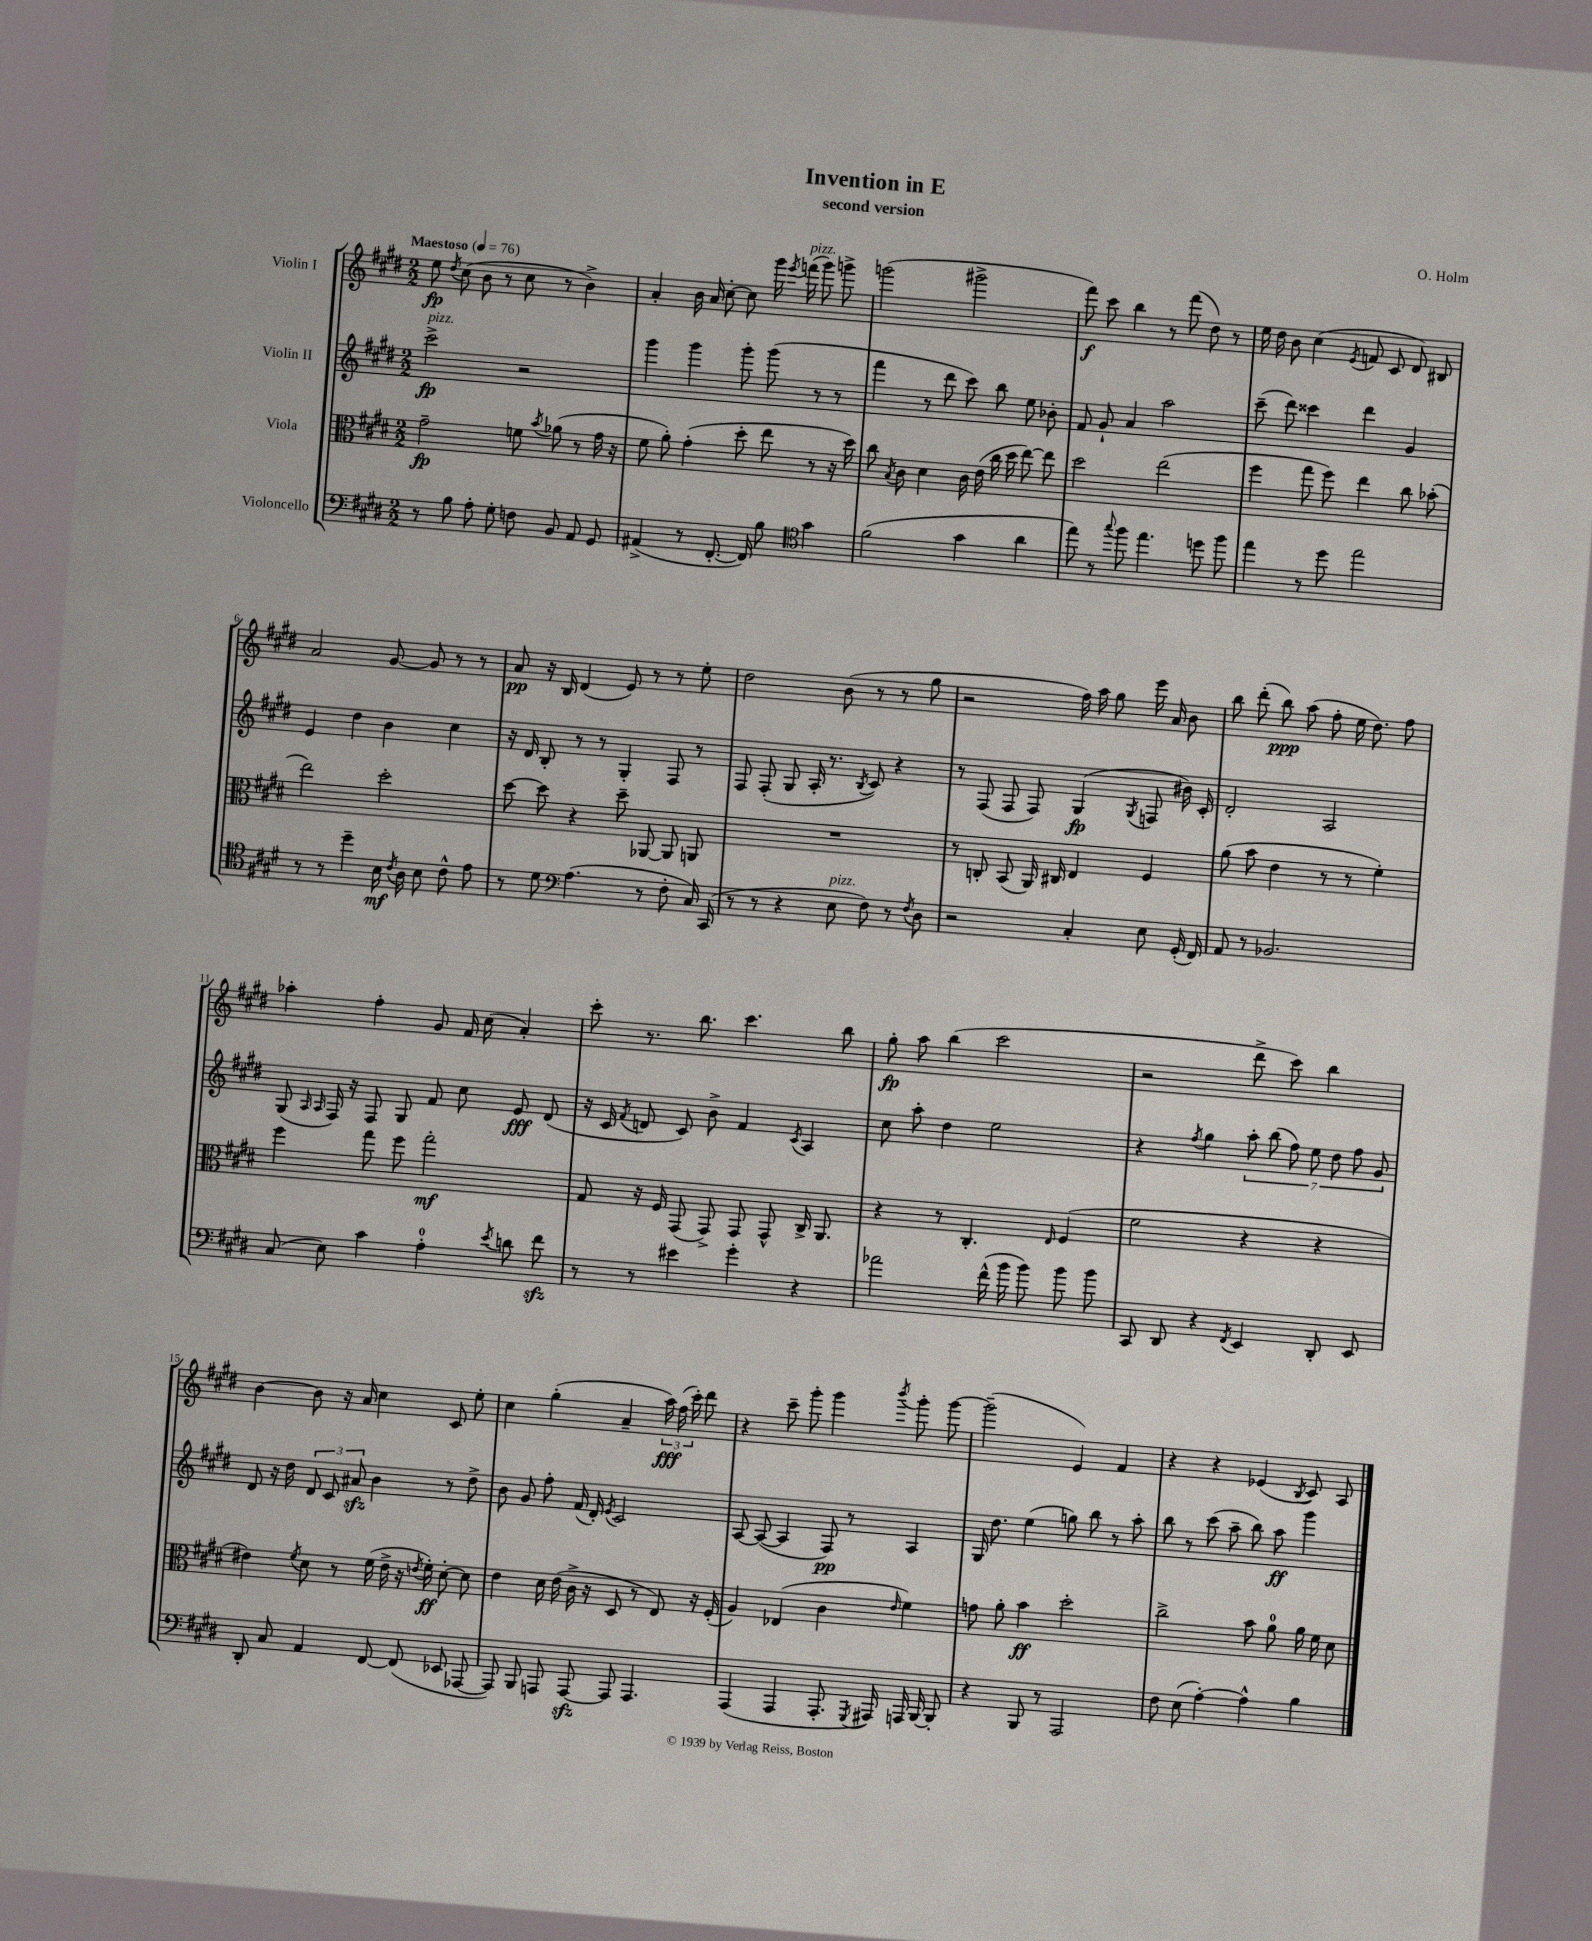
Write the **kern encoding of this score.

**kern	**dynam	**kern	**dynam	**kern	**dynam	**kern	**dynam
*part4	*part4	*part3	*part3	*part2	*part2	*part1	*part1
*staff4	*staff4	*staff3	*staff3	*staff2	*staff2	*staff1	*staff1
*I"Violoncello	*	*I"Viola	*	*I"Violin II	*	*I"Violin I	*
*clefF4	*	*clefC3	*	*clefG2	*	*clefG2	*
*k[f#c#g#d#]	*	*k[f#c#g#d#]	*	*k[f#c#g#d#]	*	*k[f#c#g#d#]	*
*M2/2	*	*M2/2	*	*M2/2	*	*M2/2	*
*MM76	*	*MM76	*	*MM76	*	*MM76	*
=1	=1	=1	=1	=1	=1	=1	=1
!	!	!	!	!	!	!LO:TX:a:B:t=Maestoso	!
!	!	!	!	!LO:TX:a:i:t=pizz.	!	!	!
8r	.	2g#~\	fp	2ccc#^\	fp	8ee\	fp
.	.	.	.	.	.	8qdd#/	.
8B\	.	.	.	.	.	(8cc#\	.
8A'\	.	.	.	.	.	8b\	.
8G#'\	.	.	.	.	.	8r	.
8Fn\	.	8fn\	.	2r	.	8cc#\	.
.	.	8qb/	.	.	.	.	.
8BB/	.	(8a-X\	.	.	.	8r	.
8AA/	.	8r	.	.	.	4b^\)	.
8GG#/	.	16g#\	.	.	.	.	.
.	.	16r	.	.	.	.	.
=2	=2	=2	=2	=2	=2	=2	=2
(4AA#X^/	.	8f#\	.	4ggg#\	.	4a'/	.
.	.	8a'\)	.	.	.	.	.
8r	.	(4g#'\	.	4ggg#\	.	16b\	.
.	.	.	.	.	.	16a/	.
[8.FF#'/	.	.	.	.	.	[8cc#'\	.
.	.	8dd#'\	.	8ggg#'\	.	8cc#\]	.
16FF#/])	.	.	.	.	.	.	.
8B\	.	8ee\	.	(8ggg#\	.	16ggg#\	.
.	.	.	.	.	.	8qeee/	.
!	!	!	!	!	!	!LO:TX:a:i:t=pizz.	!
.	.	.	.	.	.	(16fffn\	.
*clefC4	*	*	*	*	*	*	*
4g#\	.	8r	.	8r	.	8ggg#\)	.
.	.	16r	.	8r	.	8gggn^\	.
.	.	16dd#\)	.	.	.	.	.
=3	=3	=3	=3	=3	=3	=3	=3
(2f#\	.	8cc#\	.	4fff#\	.	(2gggn\	.
.	.	8qB/	.	.	.	.	.
.	.	8c#\	.	.	.	.	.
.	.	4d#\	.	8r	.	.	.
.	.	.	.	8ddd#\	.	.	.
4g#\	.	16c#\	.	8ccc#\)	.	2ggg#X^\	.
.	.	(16e\	.	.	.	.	.
.	.	16cc#\	.	8bb\	.	.	.
.	.	16dd#\	.	.	.	.	.
4a\	.	[8ee\)	.	8ee\	.	.	.
.	.	8ee\]	.	8b-X'\	.	.	.
=4	=4	=4	=4	=4	=4	=4	=4
8ee\)	.	2dd#\	.	8f#/	.	8fff#\)	f
8r	.	.	.	8g#`/	.	8ccc#\	.
8qqgg#/	.	.	.	.	.	.	.
8ff#\	.	.	.	4a/	.	4bb\	.
4.ee\	.	.	.	.	.	.	.
.	.	(2ee\	.	2aa\	.	8r	.
.	.	.	.	.	.	(8fff#\	.
8ddn\	.	.	.	.	.	8dd#\)	.
8ff#\	.	.	.	.	.	8r	.
=5	=5	=5	=5	=5	=5	=5	=5
4ee\	.	4ff#\	.	(8ccc#~\	.	16ee\	.
.	.	.	.	.	.	16dd#\	.
.	.	.	.	8ddd#\)	.	8b\	.
8r	.	8gg#\	.	4ccc##X\	.	(4cc#\	.
8dd#\	.	8ff#\)	.	.	.	.	.
.	.	.	.	.	.	8qe/	.
2ee\	.	4ee\	.	4ddd#\	.	8fn/	.
.	.	.	.	.	.	8c#/	.
.	.	8cc#\	.	4g#/	.	8d#/)	.
.	.	(8b-X'\	.	.	.	8B#X/	.
!!LO:LB:g=z
=6	=6	=6	=6	=6	=6	=6	=6
8r	.	2ee\)	.	4e/	.	2a/	.
8r	.	.	.	.	.	.	.
4dd#~\	.	.	.	4dd#\	.	.	.
16B\	mf	2dd#'\	.	4b\	.	[8g#/	.
8qc#/	.	.	.	.	.	.	.
16A\	.	.	.	.	.	.	.
8B\	.	.	.	.	.	8g#/]	.
8c#^^\	.	.	.	4cc#\	.	8r	.
8e\	.	.	.	.	.	8r	.
=7	=7	=7	=7	=7	=7	=7	=7
8r	.	[8dd#\	.	16r	.	8a/	pp
.	.	.	.	16d#/	.	.	.
8d#\	.	8dd#\]	.	8B'/	.	16r	.
.	.	.	.	.	.	16B/	.
*clefF4	*	*	*	*	*	*	*
(4.A\	.	4r	.	8r	.	(4d#/	.
.	.	.	.	8r	.	.	.
.	.	8dd#~\	.	4G#'/	.	8e/)	.
8r	.	[8AA-X/	.	.	.	8r	.
8F#'\	.	8AA-/]	.	8F#/	.	8r	.
16C#/)	.	8AAn/	.	8r	.	8ee'\	.
(16CC#/	.	.	.	.	.	.	.
=8	=8	=8	=8	=8	=8	=8	=8
8r	.	1r	.	8F#/	.	2dd#\	.
8r	.	.	.	(8F#'/	.	.	.
4r	.	.	.	8G#/	.	.	.
.	.	.	.	16A'/	.	.	.
.	.	.	.	8.r	.	.	.
!LO:TX:a:i:t=pizz.	!	!	!	!	!	!	!
8E\	.	.	.	.	.	(8b\	.
.	.	.	.	8qB/	.	.	.
8F#\)	.	.	.	8c#/)	.	8r	.
8r	.	.	.	4r	.	8r	.
8qF#/	.	.	.	.	.	.	.
8D#\	.	.	.	.	.	8gg#\	.
=9	=9	=9	=9	=9	=9	=9	=9
2r	.	8r	.	8r	.	2r	.
.	.	8Cn'/	.	(8F#/	.	.	.
.	.	(8BB/	.	8F#/	.	.	.
.	.	16AA/)	.	8F#/)	.	.	.
.	.	16C#X/	.	.	.	.	.
4C#'/	.	4E/	.	(4G#/	fp	16ff#\)	.
.	.	.	.	.	.	16aa\	.
.	.	.	.	.	.	8gg#\	.
.	.	.	.	8qG#/	.	.	.
8E\	.	4F#/	.	8Fn/	.	16eee\	.
.	.	.	.	.	.	16a/	.
(16GG#'/	.	.	.	16b#X\)	.	8b\	.
16FF#/)	.	.	.	16c#'/	.	.	.
=10	=10	=10	=10	=10	=10	=10	=10
8AA/	.	(8a\	.	2d#'/	.	8bb\	.
8r	.	8b\	.	.	.	(8ddd#'\	.
2.BB-X/	.	4e\	.	.	.	8bb\)	ppp
.	.	.	.	.	.	(8aa\	.
.	.	8r	.	2A/	.	8ff#'\	.
.	.	8r	.	.	.	16ee\	.
.	.	.	.	.	.	8.dd#\)	.
.	.	4f#'\)	.	.	.	.	.
.	.	.	.	.	.	8ff#\	.
!!LO:LB:g=z
=11	=11	=11	=11	=11	=11	=11	=11
(8C#/	.	4ff#\	.	(8G#/	.	4aa-X'\	.
.	.	.	.	16qqA/	.	.	.
.	.	.	.	16qqA/	.	.	.
8E\)	.	.	.	16F#/)	.	.	.
.	.	.	.	16r	.	.	.
4c#\	.	8gg#\	.	8F#/	.	4ff#'\	.
.	.	8ff#\	.	8G#/	.	.	.
4A'\	.	2gg#'\	mf	8f#/	.	8g#/	.
.	.	.	.	8cc#\	.	16f#/	.
.	.	.	.	.	.	(16cc#\	.
8qe/	.	.	.	.	.	.	.
8dn\	.	.	.	8e/	fff	4a'/)	.
8f#zz\	.	.	.	(8d#/	.	.	.
=12	=12	=12	=12	=12	=12	=12	=12
8r	.	8G#/	.	16r	.	8ccc#'\	.
.	.	.	.	16c#/	.	.	.
.	.	.	.	8qf#/	.	.	.
8r	.	16r	.	8dn/	.	8.r	.
.	.	16F#/	.	.	.	.	.
4e#X\	.	(8GG#/	.	8c#/)	.	.	.
.	.	.	.	.	.	8.bb\	.
.	.	8GG#^/)	.	8b^\	.	.	.
4g#'\	.	8GG#/	.	4f#/	.	4.ccc#\	.
.	.	8GG#^^/	.	.	.	.	.
.	.	.	.	8qc#/	.	.	.
4r	.	16C#^/	.	4A/	.	.	.
.	.	8.AA/	.	.	.	.	.
.	.	.	.	.	.	8bb\	.
=13	=13	=13	=13	=13	=13	=13	=13
2a-X\	.	4r	.	8cc#\	.	8gg#'\	fp
.	.	.	.	8aa'\	.	8aa\	.
.	.	8r	.	4dd#\	.	(4bb\	.
.	.	4.C#'/	.	.	.	.	.
(16f#^^\	.	.	.	2ee\	.	2ccc#\	.
16b\	.	.	.	.	.	.	.
8b\)	.	.	.	.	.	.	.
.	.	16qqE/	.	.	.	.	.
8b\	.	(4F#/	.	.	.	.	.
8b\	.	.	.	.	.	.	.
=14	=14	=14	=14	=14	=14	=14	=14
8CC#/	.	2f#\	.	4r	.	2r	.
8DD#/	.	.	.	.	.	.	.
.	.	.	.	8qff#/	.	.	.
4r	.	.	.	4gg#\	.	.	.
8qFF#/	.	.	.	.	.	.	.
4EE/	.	4r	.	14aa'\	.	8ddd#^\	.
.	.	.	.	(14bb\	.	.	.
.	.	.	.	.	.	8ccc#\)	.
.	.	.	.	14ff#\)	.	.	.
.	.	.	.	14ee\	.	.	.
8DD#'/	.	4r	.	.	.	4bb\	.
.	.	.	.	14dd#\	.	.	.
.	.	.	.	14ff#\	.	.	.
8EE/	.	.	.	.	.	.	.
.	.	.	.	14g#/	.	.	.
!!LO:LB:g=z
=15	=15	=15	=15	=15	=15	=15	=15
8DD#'/	.	4e#X\)	.	8d#/	.	[4b\	.
8C#/	.	.	.	16r	.	.	.
.	.	.	.	16dd#\	.	.	.
.	.	8qf#/	.	.	.	.	.
4AA/	.	8d#\	.	12d#/	.	8b\]	.
.	.	.	.	12c#/	.	.	.
.	.	8r	.	.	.	16r	.
.	.	.	.	12a#Xzz/	.	.	.
.	.	.	.	.	.	16a/	.
[8FF#/	.	(16f#\	.	4b\	.	4cc#\	.
.	.	16e#^\	.	.	.	.	.
(8FF#/]	.	16r	.	.	.	.	.
.	.	8qen/	.	.	.	.	.
.	.	16f#'\)	ff	.	.	.	.
8EE-X/	.	[8d#'\	.	8r	.	8c#/	.
[8AAA-X/	.	8d#\]	.	8dd#^\	.	8ee'\	.
=16	=16	=16	=16	=16	=16	=16	=16
8AAA-/])	.	4e\	.	8b\	.	4cc#\	.
8BBB/	.	.	.	8g#/	.	.	.
8AAAn/	.	16d#\	.	8ff#'\	.	(4gg#'\	.
.	.	(16e\	.	.	.	.	.
[8AAAzz/	.	16c#^\	.	(16f#/	.	.	.
.	.	16r	.	16d#'/)	.	.	.
.	.	.	.	8qe/	.	.	.
8AAA/]	.	8D#/	.	2c#/	.	4a~/	.
4.AAA/	.	8r	.	.	.	.	.
.	.	8E/)	.	.	.	24aa\)	fff
.	.	.	.	.	.	(24ff#\	.
.	.	.	.	.	.	24ccc#'\)	.
.	.	16r	.	.	.	8ddd#\	.
.	.	(16F#'/	.	.	.	.	.
=17	=17	=17	=17	=17	=17	=17	=17
(4AAA/	.	4A/)	.	[8A/	.	4r	.
.	.	.	.	(8A/_	.	.	.
4AAA/	.	(4E-X/	.	4A/]	.	8ccc#~\	.
.	.	.	.	.	.	8ggg#'\	.
8.AAA'/	.	4c#\	.	8F#/)	pp	4ggg#\	.
.	.	.	.	8r	.	.	.
8qGGG#/	.	.	.	.	.	.	.
16AAA#X/)	.	.	.	.	.	.	.
.	.	16qqe/	.	.	.	8qbbb/	.
16AAAn/	.	4f#\)	.	4A/	.	8ggg#'\	.
[16BBB/	.	.	.	.	.	.	.
8BBB'/]	.	.	.	.	.	[8ggg#\	.
=18	=18	=18	=18	=18	=18	=18	=18
4r	.	8gn\	.	16G#/	.	(2ggg#~\]	.
.	.	.	.	8.dd#\	.	.	.
.	.	8a'\	.	.	.	.	.
8BBB/	.	4b\	ff	(4ee\	.	.	.
8r	.	.	.	.	.	.	.
2AAA/	.	2dd#'\	.	8ggn\)	.	4e/)	.
.	.	.	.	8bb\	.	.	.
.	.	.	.	8r	.	4f#/	.
.	.	.	.	8aa'\	.	.	.
=19	=19	=19	=19	=19	=19	=19	=19
8F#\	.	2cc#^\	.	8bb\	.	4r	.
(8E\	.	.	.	8r	.	.	.
[4A'\)	.	.	.	(8ccc#\	.	4r	.
.	.	.	.	8aa~\	.	.	.
4A^^\]	.	8b\	.	8bb\)	.	(4e-X/	.
.	.	8a\	.	8aa\	ff	.	.
.	.	.	.	.	.	8qB/	.
4B\	.	16a\	.	4ggg#\	.	8c#/)	.
.	.	16f#\	.	.	.	.	.
.	.	8d#\	.	.	.	8A/	.
==	==	==	==	==	==	==	==
*-	*-	*-	*-	*-	*-	*-	*-
